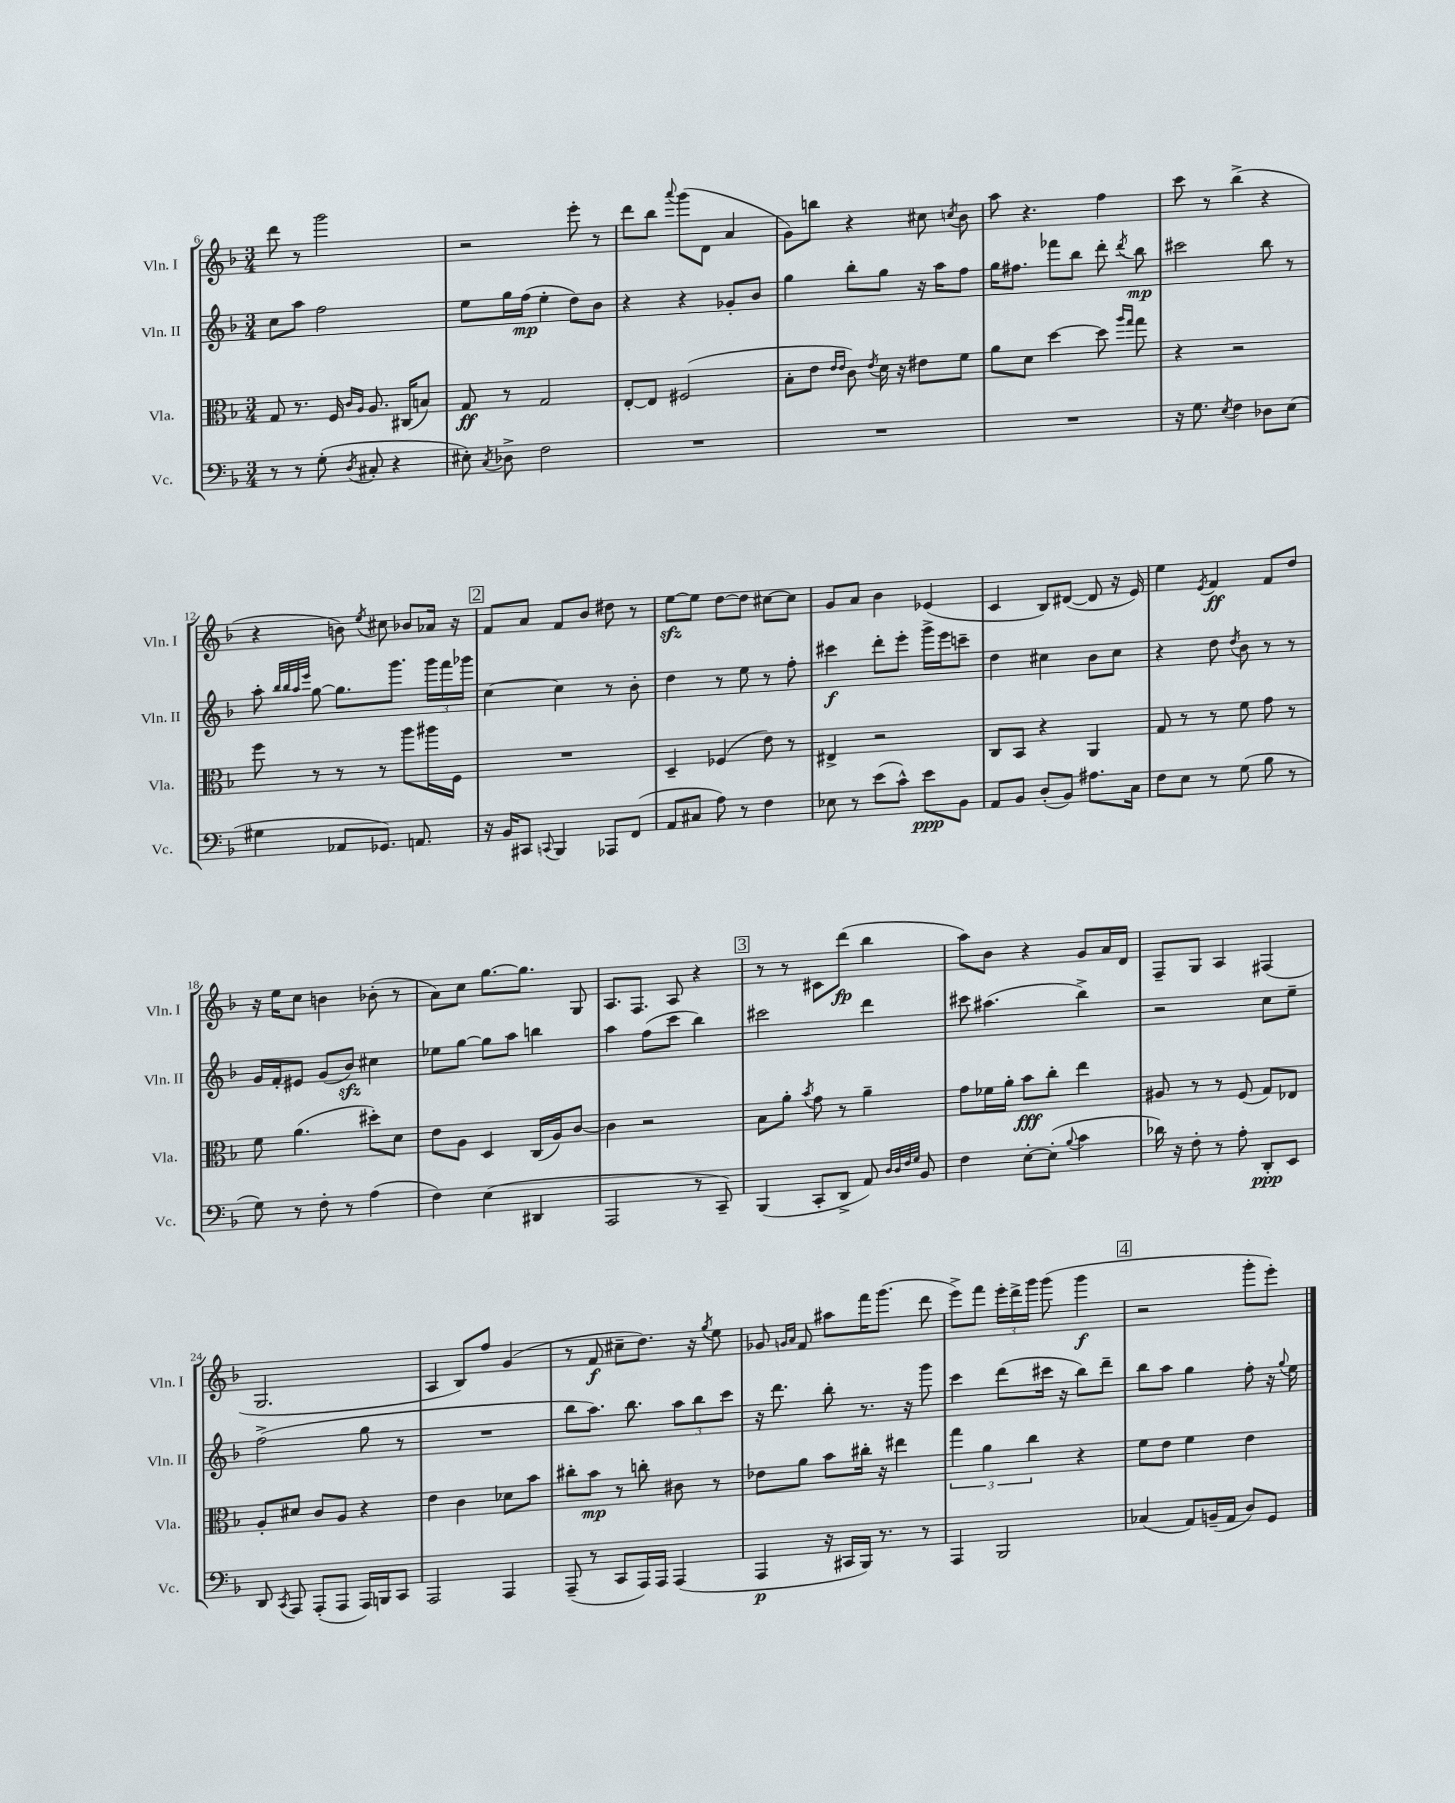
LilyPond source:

<<
\new StaffGroup <<
\new Staff = "s0" \with { instrumentName = "Vln. I" shortInstrumentName = "Vln. I" } {
    \clef treble \key f \major \numericTimeSignature \time 3/4
    \autoBeamOff d'''8 r8 g'''2 |
    r2 e'''8-. r8 |
    d'''8[ bes''8] \appoggiatura { a'''8 } g'''8[( d'8] a'4 |
    g'8[) b''8] r4 cis''8 \acciaccatura { c''8 } bes'8 |
    a''8 r4. f''4 |
    c'''8 r8 bes''4->( r4 |
    r4 b'8) \acciaccatura { e''8 } cis''8 bes'8[ aes'16] r16 |
    \mark \markup { \box "2" } f'8[ a'8] f'8[ bes'8] dis''8 r8 |
    e''8[~\sfz e''8] d''8[~ d''8] cis''8[~ cis''8] |
    g'8[ a'8] bes'4 ees'4( |
    c'4 bes8[) dis'8]~( dis'8 r16 e'16) |
    e''4 \acciaccatura { e'8 } f'4\ff f'8[ d''8] |
    r16 e''16[ c''8] b'4 bes'8-.( r8 |
    a'8[) c''8] g''8.[~ g''8.] g8 |
    a8.[ f8.] a8 r4 |
    \mark \markup { \box "3" } r8 r8 cis'8[ d'''8]\fp( bes''4 |
    a''8[) bes'8] r4 g'8[ a'16 d'16] |
    f8[-- g8] a4 fis4( |
    g2. |
    a4 bes8[) f''8] g'4( |
    r8 f'8\f cis''8[-- d''8.]) r16 \acciaccatura { g''8 } e''8 |
    ges'8 \grace { g'16[ a'16] } f'8 ais''8[ f'''16 g'''8.]( d'''8 |
    e'''8[->) f'''8] \tuplet 3/2 { e'''16[-. d'''16-> g'''16] } g'''8( g'''4\f |
    \mark \markup { \box "4" } r2 g'''8[-. e'''8]-.) \bar "|." |
}
\new Staff = "s1" \with { instrumentName = "Vln. II" shortInstrumentName = "Vln. II" } {
    \clef treble \key f \major \numericTimeSignature \time 3/4
    \autoBeamOff c''8[ a''8] f''2 |
    e''8[ g''16 f''16]\mp( e''4-. d''8[) bes'8] |
    r4 r4 ges'8[-. bes'8] |
    g''4 bes''8[-. g''8] r16 a''16[ f''8] |
    g''16[ fis''8.] fes'''8[ bes''8] d'''8-. \acciaccatura { d'''8 } bes''8\mp |
    cis'''2 bes''8 r8 |
    a''8-. \grace { bes''32[ bes''32 a''32 e'''32] } g''8~ g''8.[ g'''8.] \tuplet 3/2 { g'''16[ f'''16 ges'''16] } |
    \mark \markup { \box "2" } c''4~ c''4 r8 bes'8-. |
    d''4 r8 e''8 r8 f''8-. |
    cis'''4\f d'''8[-. e'''8]-. g'''16[-> e'''16 c'''8]-- |
    d''4 cis''4 bes'8[ cis''8] |
    r4 d''8 \acciaccatura { d''8 } bes'8 r8 r8 |
    g'16[ f'16-. eis'8] g'8[( bes'8]\sfz) cis''4 |
    ees''8[ g''8]~ g''8[ a''8] b''4 |
    a''4 f''8[( c'''8] bes''4) |
    \mark \markup { \box "3" } cis'''2 d'''4 |
    cis'''8 ais''4.( bes''4->) |
    r2 c''8[ e''8]-- |
    f''2->( g''8 r8 |
    R2. |
    bes''8[ a''8.]) bes''8. \tuplet 3/2 { a''8[ bes''8 c'''8] } |
    r16 d'''8. bes''8-. r8. r16 g'''8 |
    c'''4 d'''8[( cis'''16] r16 bes''8[) d'''8]-- |
    \mark \markup { \box "4" } bes''8[ a''8] g''4 f''8-. r16 \appoggiatura { g''8 } e''16 \bar "|." |
}
\new Staff = "s2" \with { instrumentName = "Vla." shortInstrumentName = "Vla." } {
    \clef alto \key f \major \numericTimeSignature \time 3/4
    \autoBeamOff g8 r8. f16 \grace { c'16[ a16] } a8. cis16[( b8]) |
    g8\ff r8 g2 |
    e8[~-. e8] fis2( |
    bes8[-. e'8] \grace { e'16[ e'16] } c'8) \acciaccatura { e'8 } d'16 r16 eis'8[ f'8] |
    a'8[ d'8] d''4~ d''8 \grace { a''16[ g''16] } g''8 |
    r4 r2 |
    f''8 r8 r8 r8 a''8[ ais''16 f16] |
    \mark \markup { \box "2" } R2. |
    d4-- fes4( e'8) r8 |
    eis4-> r2 |
    c8[ bes,8] r4 a,4 |
    g8 r8 r8 f'8 g'8 r8 |
    f'8 a'4.( dis''8[-.) d'8] |
    e'8[ a8] d4 c16[( a16) c'8]~ |
    c'4 r2 |
    \mark \markup { \box "3" } bes8[ a'8]-. \acciaccatura { bes'8 } g'8 r8 a'4-- |
    g'8[ fes'16 a'16]-. bes'8[\fff c''8]-. e''4 |
    ais8 r8 r8 f8( g8[) ees8] |
    a8[-. dis'8] c'8[ a8] r4 |
    e'4 c'4 des'8[ bes'8] |
    cis''8[-. bes'8]\mp r8 c''8-. cis'8 r8 |
    ees'8[ a'8] bes'8[ cis''16]-. r16 eis''4 |
    \tuplet 3/2 { g''4 a'4 c''4 } r4 |
    \mark \markup { \box "4" } f'8[ e'8] f'4 e'4 \bar "|." |
}
\new Staff = "s3" \with { instrumentName = "Vc." shortInstrumentName = "Vc." } {
    \clef bass \key f \major \numericTimeSignature \time 3/4
    \autoBeamOff r8 r8 g8-.( \acciaccatura { d8 } cis8-. r4 |
    eis8-.) \acciaccatura { c8 } des8-> f2 |
    R2. |
    R2. |
    R2. |
    r16 g8. \acciaccatura { e8 } f4 des8[ e8]( |
    gis4 aes,8[ ges,8.]) a,8. |
    \mark \markup { \box "2" } r16 bes,16[ cis,8] \appoggiatura { c,8 } bes,,4 aes,,8[ f,8]( |
    a,8[ cis8] a8) r8 f4 |
    ees8 r8 e'8[( c'8]-^) e'8[\ppp bes,8] |
    a,8[ bes,8] d8[-.( bes,8]) ais8.[ c16] |
    f8[ e8] r8 g8( bes8 r8 |
    g8) r8 f8-. r8 a4( |
    f4) e4( dis,4 |
    a,,2 r8 c,8--) |
    \mark \markup { \box "3" } bes,,4( c,8[-. d,8]-> a,8) \grace { d32[ d32 f32 g32] } bes,8 |
    f4 e8[~-. e8]-.( \appoggiatura { bes8 } c'4 |
    des'16) r16 f8-. r8 a8-. d,8[-.\ppp e,8] |
    d,8 \acciaccatura { c,8 } a,,8 a,,8[-.( a,,8] a,,16[) b,,16 c,8] |
    a,,2 a,,4 |
    a,,8--( r8 c,8[ a,,16) a,,16] a,,4( |
    a,,4\p r16 cis,16[ bes,,16]) r8. r8 |
    a,,4 bes,,2 |
    \mark \markup { \box "4" } ces4( a,8[) b,16--( a,16] d8[) g,8] \bar "|." |
}
>>
>>
\layout { \context { \Score currentBarNumber = #6 } }
